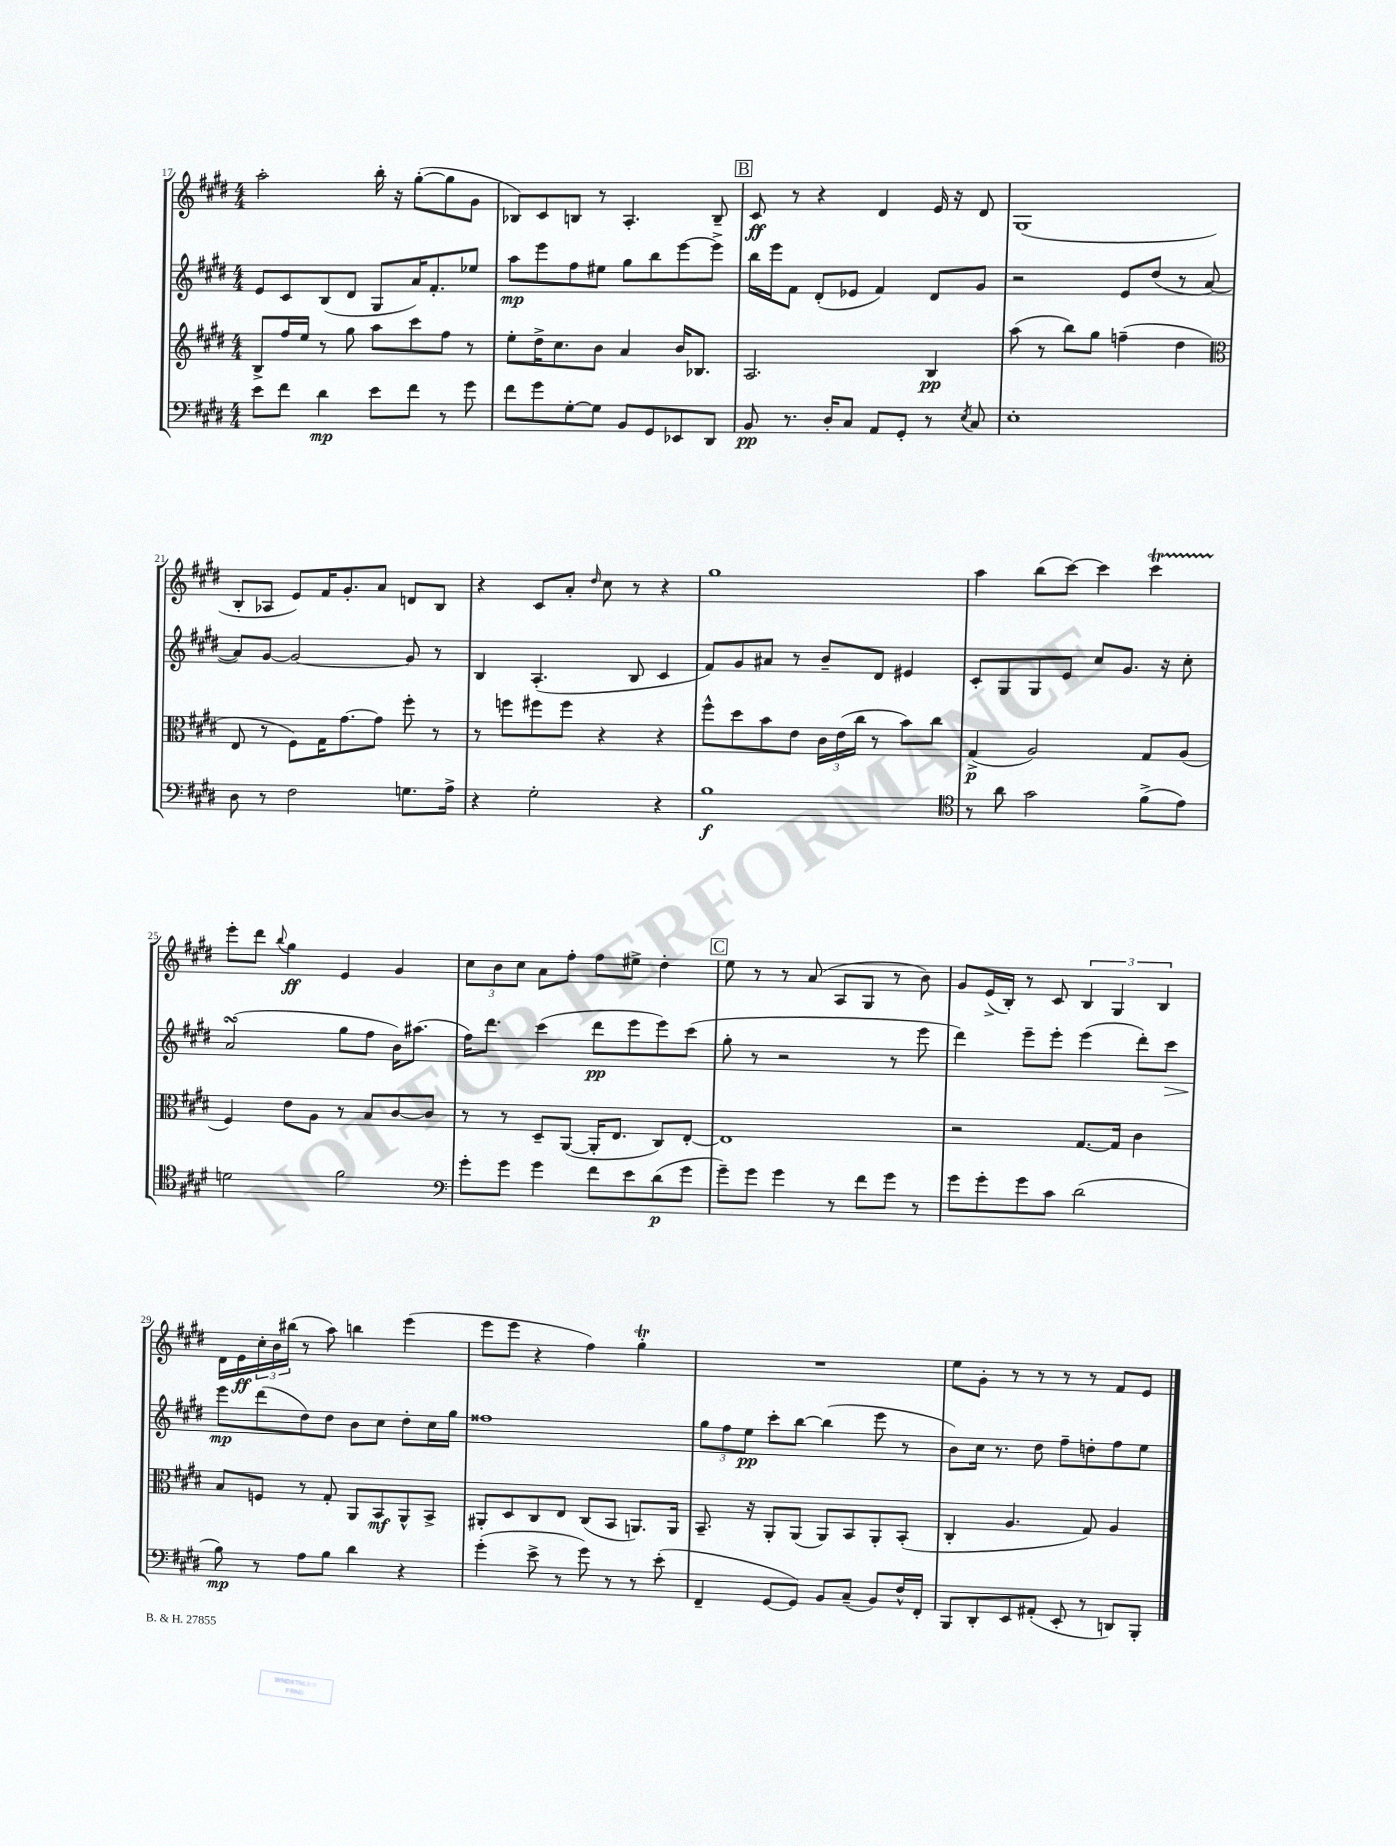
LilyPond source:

<<
\new StaffGroup <<
\new Staff = "s0" {
    \clef treble \key e \major \numericTimeSignature \time 4/4
    a''2-. b''16-. r16 gis''8~-.( gis''8 gis'8 |
    bes8) cis'8 b8 r8 a4.-. b8-- |
    \mark \markup { \box "B" } cis'8\ff r8 r4 dis'4 e'16 r16 dis'8 |
    gis1( |
    b8-. aes8 e'8) fis'16 gis'8.-. a'8 d'8 b8 |
    r4 cis'8 a'8-. \grace { dis''16 } cis''8 r8 r4 |
    gis''1 |
    a''4 b''8( cis'''8~) cis'''4 cis'''4\startTrillSpan |
    e'''8-.\stopTrillSpan dis'''8 \appoggiatura { b''8 } gis''4\ff e'4 gis'4 |
    \tuplet 3/2 { cis''8 b'8 cis''8 } a'8 fis''8-. fis''8 eis''8-> dis''4-. |
    \mark \markup { \box "C" } e''8 r8 r8 a'8( a8 gis8 r8 b'8) |
    gis'8 e'16->( b16-.) r8 cis'8 \tuplet 3/2 { b4 gis4 b4 } |
    dis'16 e'16\ff \tuplet 3/2 { cis''16-. b'16 bis''16( } r8 a''8) b''4 e'''4( |
    e'''8 e'''8 r4 fis''4) gis''4-.\trill |
    R1 |
    e''8 gis'8-. r8 r8 r8 r8 fis'8 e'8 \bar "|." |
}
\new Staff = "s1" {
    \clef treble \key e \major \numericTimeSignature \time 4/4
    e'8 cis'8 b8( dis'8 gis8 a'16) fis'8.-. ees''8 |
    a''8\mp e'''8 fis''8 eis''8 gis''8 b''8 e'''8~ e'''8-> |
    \mark \markup { \box "B" } b''16 e'''16 fis'8 dis'8-.( ees'8 fis'4) dis'8 gis'8 |
    r2 e'8 dis''8( r8 a'8~ |
    a'8) gis'8~ gis'2~ gis'8 r8 |
    b4 a4.-.( b8 cis'4 |
    fis'8) gis'8 ais'8 r8 b'8-- dis'8 eis'4 |
    cis'8-. gis8 gis8 e'8 cis''8 gis'8. r16 cis''8-. |
    a'2\turn( gis''8 fis''8 b'16) ais''8.( |
    fis''16) dis'''8. cis'''4( dis'''8\pp e'''8 e'''8) cis'''8( |
    \mark \markup { \box "C" } gis''8-. r8 r2 r8 e'''8 |
    dis'''4) e'''8-- e'''8-. e'''4( dis'''8-.) cis'''8\> |
    e'''8\mp\! dis'''8( dis''8) dis''8 b'8 cis''8 dis''8-. cis''16 gis''16 |
    fisis''1 |
    \tuplet 3/2 { gis''8 fis''8 e''8\pp } cis'''8-. b''8~ b''4( e'''8 r8 |
    b'8) cis''16 r8. dis''8 fis''8-- d''8-. fis''8 e''8 \bar "|." |
}
\new Staff = "s2" {
    \clef treble \key e \major \numericTimeSignature \time 4/4
    b8-> fis''16 e''16 r8 gis''8 a''8 cis'''8 fis''8 r8 |
    e''8-. dis''16-> cis''8. b'8 a'4 b'16 bes8. |
    \mark \markup { \box "B" } a2. b4\pp |
    a''8( r8 b''8) gis''8 f''4--( dis''4 |
    \clef alto e8 r8 fis8) gis16 gis'8.~ gis'8 fis''8-. r8 |
    r8 f''8 fis''8 fis''8 r4 r4 |
    fis''8-^ dis''8 b'8 e'8 \tuplet 3/2 { cis'16 e'16( cis''16 } r8 b'8) cis''8 |
    gis4->\p( a2) gis8 a8( |
    fis4) e'8 a8 r8 b8 cis'8~ cis'8 |
    r8 r8 dis8-- a,8~( a,16-. e8. cis8) e8~-. |
    \mark \markup { \box "C" } e1 |
    r2 gis8.~ gis16 cis'4 |
    b8 f8 r8 gis8-. a,8 b,8\mf a,8-^ b,8-> |
    ais,8-. dis8 cis8 e8 cis8( b,8 a,8.) a,16 |
    b,8.-- r16 a,8-. a,8( a,8) b,8 a,8-. b,8-.( |
    cis4-. a4. gis8) a4 \bar "|." |
}
\new Staff = "s3" {
    \clef bass \key e \major \numericTimeSignature \time 4/4
    e'8 fis'8 dis'4\mp e'8 fis'8 r8 gis'8 |
    fis'8 gis'8 gis8~-. gis8 b,8 gis,8 ees,8 dis,8 |
    \mark \markup { \box "B" } b,8\pp r8. dis16-. cis8 a,8 gis,8-. r8 \acciaccatura { e8 } cis8 |
    e1-. |
    dis8 r8 fis2 g8. a16-> |
    r4 gis2-. r4 |
    b1\f |
    \clef tenor r8 a'8 gis'2 fis'8->( e'8) |
    d'2 fis'2 |
    \clef bass gis'8-. gis'8 gis'4 fis'8 e'8 dis'8\p( gis'8 |
    \mark \markup { \box "C" } gis'8--) gis'8 gis'4 r8 fis'8 gis'8 r8 |
    gis'8 gis'8-. gis'8 cis'8 dis'2( |
    b8\mp) r8 a8 b8 dis'4 r4 |
    gis'4-.( e'8-> r8 gis'8) r8 r8 e'8-.( |
    fis,4-- gis,8~ gis,8) b,8 cis8--( b,8) fis16-^ fis,16-. |
    b,,8 dis,8-. e,8 ais,8-.( e,8-. r8 d,8) b,,8-. \bar "|." |
}
>>
>>
\layout { \context { \Score currentBarNumber = #17 } }
